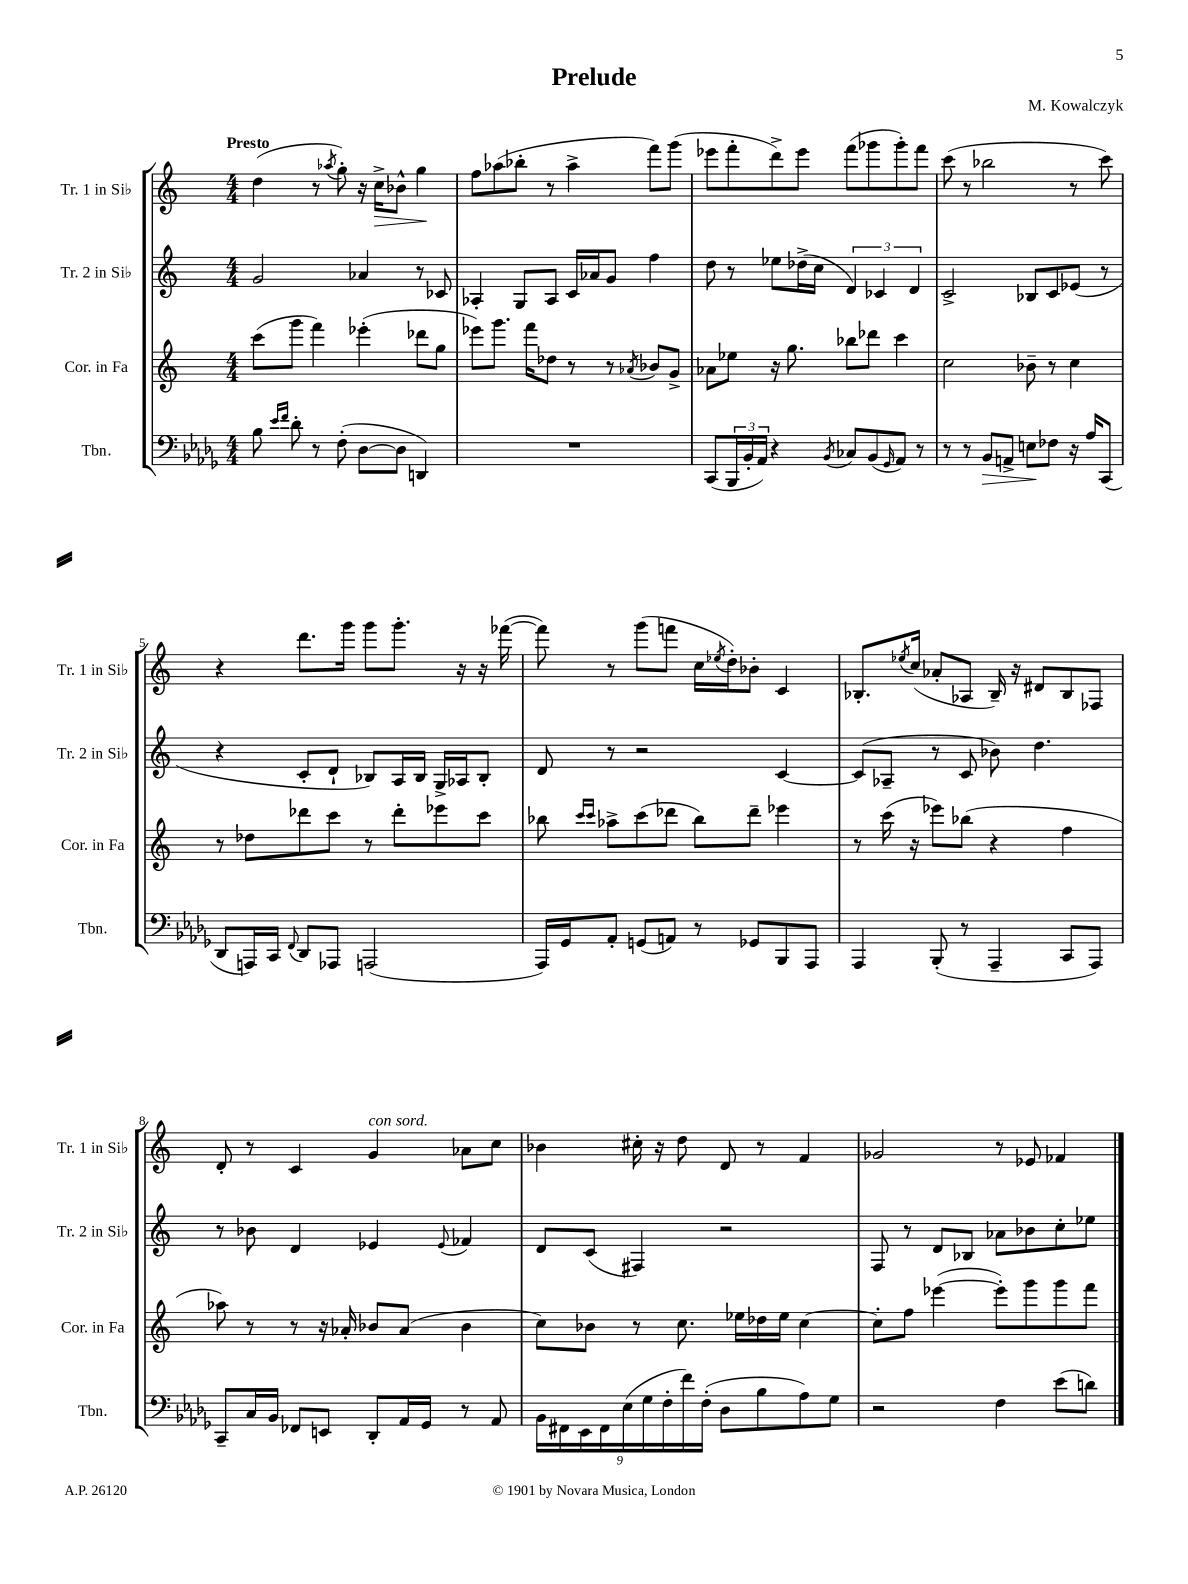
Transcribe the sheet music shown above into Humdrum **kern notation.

**kern	**dynam	**kern	**kern	**kern	**dynam
*part4	*part4	*part3	*part2	*part1	*part1
*staff4	*staff4	*staff3	*staff2	*staff1	*staff1
*I"Tbn.	*	*I"Cor. in Fa	*I"Tr. 2 in Si♭	*I"Tr. 1 in Si♭	*
*I'Tbn.	*	*I'Cor. in Fa	*I'Tr. 2 in Si♭	*I'Tr. 1 in Si♭	*
*clefF4	*	*clefG2	*clefG2	*clefG2	*
*k[b-e-a-d-g-]	*	*k[]	*k[]	*k[]	*
*M4/4	*	*M4/4	*M4/4	*M4/4	*
=1	=1	=1	=1	=1	=1
!	!	!	!	!LO:TX:a:B:t=Presto	!
8B-\	.	(8ccc\L	2g/	(4dd\	.
16qqe-/LL	.	.	.	.	.
16qqf/JJ	.	.	.	.	.
8d-'\	.	8ggg\J	.	.	.
8r	.	4fff\)	.	8r	.
.	.	.	.	8qaa-X/	.
(8F'\	.	.	.	8gg'\)	.
[8D-\L	.	(4eee-X'\	4a-X/	16r	.
!	!	!	!	!	!LO:HP:b
.	.	.	.	16cc^\KL	>
8D-\J]	.	.	.	8b-X^^\J	.
4DDn/)	.	8ddd-X\L	8r	4gg\	.
.	.	8gg\J	8c-X/	.	.
.	.	.	.	.	]
=2	=2	=2	=2	=2	=2
1r	.	8eee-X\L)	4A-X'/	8ff\L	.
.	.	8.ggg\J	.	(8aa-X\	.
.	.	.	8G/L	8bb-X'\J	.
.	.	16fff\KL	.	.	.
.	.	8dd-X\J	8A-/J	8r	.
.	.	8r	16c/LL	4aa-^\	.
.	.	.	16a-X/J	.	.
.	.	8r	8g/J	.	.
.	.	8qa-X/	.	.	.
.	.	8b-X/L	4ff\	8fff\L)	.
.	.	8g^/J	.	(8ggg\J	.
=3	=3	=3	=3	=3	=3
(8CC/L	.	8a-X\L	8dd\	8eee-X\L	.
24BBB-/L	.	8ee-X\J	8r	8fff'\	.
24BB-'/	.	.	.	.	.
24AA-/JJ)	.	.	.	.	.
4r	.	16r	8ee-X\L	8ddd^\)	.
.	.	8.gg\	.	.	.
.	.	.	(16dd-X^\L	8eee-\J	.
.	.	.	16cc\JJ	.	.
8qBB-/	.	.	.	.	.
8C-X/L	.	8bb-X\L	6d/)	(8fff\L	.
(8BB-/	.	8ddd-X\J	.	8ggg-X\	.
.	.	.	6c-X/	.	.
16qqGG-/	.	.	.	.	.
8AA-/J)	.	4ccc\	.	8ggg-'\)	.
.	.	.	6d/	.	.
8r	.	.	.	8fff\J	.
=4	=4	=4	=4	=4	=4
8r	.	2cc\	2c^/	(8ccc\	.
8r	.	.	.	8r	.
!	!LO:HP:b	!	!	!	!
8BB-/L	>	.	.	2bb-X\	.
8AAn^/J	.	.	.	.	.
8En\L	.	8b-X~\	8B-X/L	.	.
8F-X\J	]	8r	8c/	.	.
16r	.	4cc\	(8e-X/J	8r	.
16A-/KL	.	.	.	.	.
(8CC/J	.	.	8r	8ccc\)	.
!!LO:LB:g=z
=5	=5	=5	=5	=5	=5
8DD-/L	.	8r	4r	4r	.
16AAAn/L)	.	8dd-X\L	.	.	.
16CC/JJ	.	.	.	.	.
8qqFF/	.	.	.	.	.
8DD-/L	.	8ddd-X\	8c'/L	8.ddd\L	.
8AAA-X/J	.	8ccc\J	8d`/J	.	.
.	.	.	.	16ggg\Jk	.
(2AAAn/	.	8r	8B-X/L)	8ggg\L	.
.	.	8ddd-'\L	16A/L	8.ggg'\J	.
.	.	.	16B-/JJ	.	.
.	.	8eee-X\	16G^/LL	.	.
.	.	.	16A-X/J	16r	.
.	.	8ccc\J	8B-'/J	16r	.
.	.	.	.	([16fff-X\	.
=6	=6	=6	=6	=6	=6
16AAA-/LL)	.	8bb-X\	8d/	8fff-\])	.
16GG-/J	.	.	.	.	.
.	.	16qqccc/LL	.	.	.
.	.	16qqccc/JJ	.	.	.
8AA-'/J	.	8aa-X^\L	8r	8r	.
(8GGn/L	.	(8ccc\	2r	(8ggg\L	.
8AAn/J)	.	8ddd-X\J	.	8fffn\J	.
8r	.	8bb-\L)	.	16cc\LL	.
.	.	.	.	8qee-X/	.
.	.	.	.	16dd'\J)	.
8GG-X/L	.	8ddd-~\J	.	8b-X'\J	.
8BBB-/	.	4eee-X\	[4c/	4c/	.
8AAA-/J	.	.	.	.	.
=7	=7	=7	=7	=7	=7
4AAA-/	.	8r	(8c/L]	8.B-X'/L	.
.	.	(16ccc\	8A-X~/J	.	.
.	.	.	.	8qee-X/	.
.	.	16r	.	(16cc/Jk	.
(8BBB-'/	.	8eee-X\L)	8r	8a-X'/L	.
8r	.	(8bb-X\J	8c/	8A-X/J	.
4AAA-~/	.	4r	8b-X\)	16B-~/)	.
.	.	.	.	16r	.
.	.	.	4.dd\	8d#X/L	.
8CC/L	.	4ff\	.	8B-/	.
8AAA-/J)	.	.	.	8F-X/J	.
!!LO:LB:g=z
=8	=8	=8	=8	=8	=8
8CC~/L	.	8aa-X\)	8r	8d'/	.
16C/L	.	8r	8b-X\	8r	.
16BB-/JJ	.	.	.	.	.
8FF-X/L	.	8r	4d/	4c/	.
8EEn/J	.	16r	.	.	.
.	.	16a-X'/	.	.	.
!	!	!	!	!LO:TX:a:i:t=con sord.	!
8DD-'/L	.	8b-X/L	4e-X/	4g/	.
16AA-/L	.	(8a-/J	.	.	.
16GG-/JJ	.	.	.	.	.
.	.	.	8qqe-/	.	.
8r	.	4b-\	4f-X/	8a-X\L	.
8AA-/	.	.	.	8cc\J	.
=9	=9	=9	=9	=9	=9
18BB-\LL	.	8cc\L)	8d/L	4b-X\	.
18FF#X\	.	.	.	.	.
18EE-\	.	.	.	.	.
.	.	8b-X\J	(8c/J	.	.
18FF#\	.	.	.	.	.
(18E-\	.	.	.	.	.
.	.	8r	4F#X/)	16cc#X'\	.
18G-\	.	.	.	.	.
.	.	.	.	16r	.
18F'\	.	.	.	.	.
.	.	8.cc\	.	8dd\	.
18f\)	.	.	.	.	.
(18F'\JJ	.	.	.	.	.
8D-\L	.	.	2r	8d/	.
.	.	16ee-X\LL	.	.	.
8B-\	.	16dd-X\	.	8r	.
.	.	16ee-\JJ	.	.	.
8A-\)	.	[4cc\	.	4f/	.
8G-\J	.	.	.	.	.
=10	=10	=10	=10	=10	=10
2r	.	8cc'\L]	8F/	2g-X/	.
.	.	8ff\J	8r	.	.
.	.	([4eee-X\	8d/L	.	.
.	.	.	8B-X/J	.	.
4F\	.	8eee-'\L])	8a-X\L	8r	.
.	.	8ggg\	8b-X\	8e-X/	.
(8e-\L	.	8ggg\	8cc'\	4f-X/	.
8dn\J)	.	8fff\J	8ee-X\J	.	.
==	==	==	==	==	==
*-	*-	*-	*-	*-	*-
